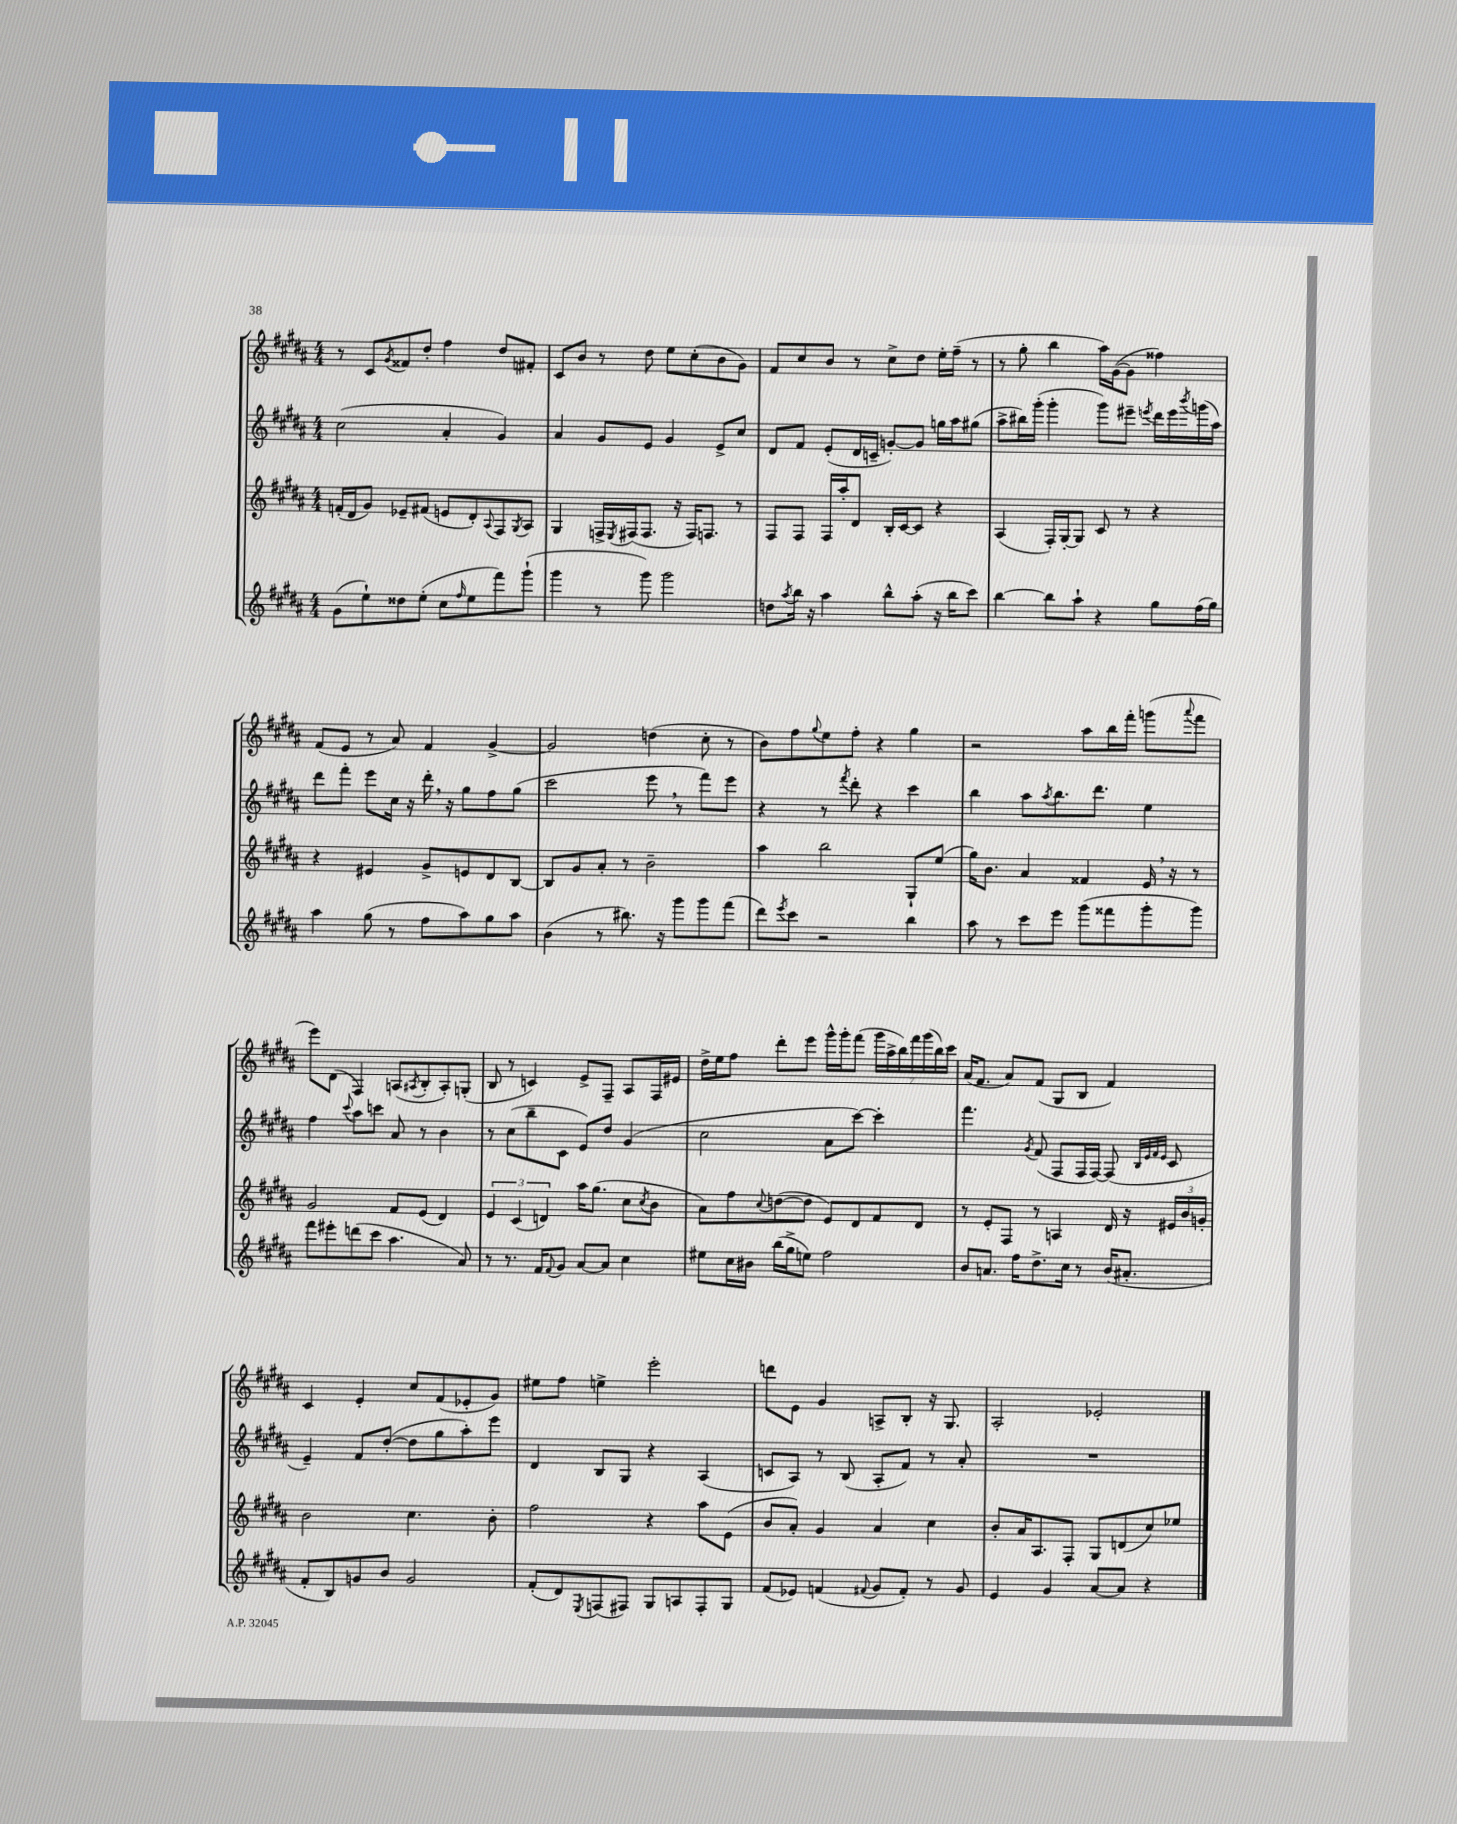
<<
\new StaffGroup <<
\new Staff = "s0" {
    \clef treble \key b \major \numericTimeSignature \time 4/4
    r8 cis'8 \acciaccatura { gis'8 } fisis'8 dis''8-. fis''4 dis''8 fis'8-. |
    cis'8 b'8 r8 dis''8 e''8 cis''8-.( b'8 gis'8) |
    fis'8 cis''8 b'8 r8 cis''8-> dis''8 e''16-. fis''16--( r8 |
    r8 gis''8-. b''4 ais''16) gis'16~( gis'8 fisis''4) |
    fis'8( e'8 r8 ais'8) fis'4 gis'4~-> |
    gis'2 d''4( cis''8-. r8 |
    b'8) fis''8 \appoggiatura { gis''8 } e''8 fis''8-. r4 gis''4 |
    r2 ais''8 b''16 fis'''16-. g'''8( \appoggiatura { ais'''8 } fis'''8 |
    e'''8) dis'8( fis4) a8( \acciaccatura { ais8 } b8-. ais8-.) g8-.( |
    b8 r8 c'4) e'8-> fis8-- ais8 fis16 eis'16 |
    dis''16-> e''16 fis''8 dis'''8-. e'''8 gis'''16-^ gis'''16-. fis'''8( \tuplet 7/4 { gis'''16 ais''16-> b''16) fis'''16 gis'''16( b''16) cis'''16 } |
    ais'16( fis'8. ais'8) fis'8( gis8 b8 fis'4) |
    cis'4 e'4-. cis''8 fis'8( ees'8-. gis'8) |
    eis''8 fis''8 e''4-> e'''2-. |
    d'''8 e'8 gis'4 a8-> b8-. r16 gis8. |
    ais2-. ees'2-. \bar "|." |
}
\new Staff = "s1" {
    \clef treble \key b \major \numericTimeSignature \time 4/4
    cis''2( ais'4-. gis'4) |
    ais'4 gis'8 e'8 gis'4 e'8-> cis''8 |
    dis'8 fis'8 e'8-.( dis'16 c'16-- g'8~-.) g'8 g''16 ais''16 gis''8( |
    ais''8-> bis''16) gis'''16-.( gis'''4-. gis'''8) eis'''8-- \acciaccatura { e'''8 } dis'''16 e'''16 \acciaccatura { b'''8 } g'''16( ais''16) |
    dis'''8 fis'''8-. e'''8 cis''16 r16 dis'''16-. \breathe r16 gis''8 fis''8 gis''8( |
    cis'''2 e'''8 \breathe r8 fis'''8) e'''8 |
    r4 r8 \acciaccatura { fis'''8 } dis'''8-. r4 cis'''4 |
    b''4 ais''8 \acciaccatura { ais''8 } b''8. dis'''8. e''4 |
    fis''4 \appoggiatura { cis'''8 } ais''8 c'''8 ais'8 r8 b'4 |
    r8 cis''8( b''8-- cis'8 e'8) dis''8 gis'4( |
    cis''2 ais'8 cis'''8~) cis'''4-. |
    fis'''4. \acciaccatura { gis'8 } fis'8( fis8 fis16 fis16~) fis8( \grace { b32 e'32 fis'32 e'32 } cis'8 |
    e'4--) fis'8 dis''8~-.( dis''8 gis''8 ais''8-.) e'''8 |
    dis'4 b8 gis8 r4 ais4( |
    c'8 ais8) r8 b8( ais8-. fis'8) r8 ais'8-. |
    R1 \bar "|." |
}
\new Staff = "s2" {
    \clef treble \key b \major \numericTimeSignature \time 4/4
    f'16-.( dis'16 gis'8) ees'8-- fis'8( e'8 dis'8-.) \appoggiatura { ais8 } fis8 \acciaccatura { gis8 } ais8 |
    gis4 f16-> \acciaccatura { e8 } fis16( fis8. r16 fis16) f8. r8 |
    fis8 fis8 fis16 ais''16-. dis'8 b16-. cis'16~ cis'8 r4 |
    ais4( fis16-.) gis16~-. gis8 cis'8 r8 r4 |
    r4 eis'4 gis'8-> e'8 dis'8 b8~ |
    b8 gis'8 ais'8-. r8 b'2-- |
    ais''4 b''2 gis8-! e''8( |
    gis''16) b'8. ais'4 fisis'4 e'16 \breathe r16 r8 |
    gis'2 fis'8 e'8( dis'4) |
    \tuplet 3/2 { e'4 cis'4( d'4) } ais''16 gis''8.( cis''8 \acciaccatura { cis''8 } b'8 |
    ais'8) fis''8 \appoggiatura { cis''8 } d''8~( d''8 e'8) dis'8 fis'8 dis'8 |
    r8 e'8-. fis8 r8 a4 dis'16 r16 \tuplet 3/2 { eis'16 b'16 g'16-. } |
    b'2 cis''4. b'8-. |
    fis''2 r4 ais''8 e'8( |
    b'8 ais'8-.) gis'4 ais'4 cis''4 |
    b'8-. ais'16 ais8. fis8-. gis8 d'8( cis''8) ees''8 \bar "|." |
}
\new Staff = "s3" {
    \clef treble \key b \major \numericTimeSignature \time 4/4
    gis'8( e''8-!) disis''8 e''8-.( cis''8 \grace { fis''16 } e''8 fis'''8) gis'''8-!( |
    gis'''4 r8 gis'''8) gis'''2 |
    d''8 \acciaccatura { ais''8 } b''16 r16 ais''4 b''8-^ ais''8-.( r16 b''16 cis'''8) |
    b''4~ b''8 ais''8-! r4 gis''8 fis''16( gis''16) |
    ais''4 gis''8( r8 fis''8 ais''8) gis''8 ais''8 |
    b'4( r8 bis''8.) r16 gis'''8 gis'''8 fis'''8( |
    dis'''8) \acciaccatura { e'''8 } cis'''8 r2 b''4 |
    ais''8 r8 cis'''8 e'''8 gis'''8( fisis'''8 gis'''8-. gis'''8) |
    fis'''8 eis'''8-. d'''8( cis'''8 ais''4. ais'8) |
    r8 r8. fis'16 \appoggiatura { fis'8 } gis'8 ais'8~ ais'8 cis''4 |
    eis''8 cis''16 bis'16 b''16( gis''16-> e''8) fis''2 |
    b'8 a'8. fis''16 dis''8.-> cis''16 r8 b'16( ais'8.-. |
    fis'8-. b8) g'8 b'8 g'2 |
    fis'8-.( dis'8) \acciaccatura { e8 } f8( fis8) gis8 a8 fis8-. gis8 |
    fis'8( ees'8) f'4( \appoggiatura { fis'8 } gis'8 fis'8-.) r8 gis'8 |
    e'4 gis'4 ais'8~ ais'8 r4 \bar "|." |
}
>>
>>
